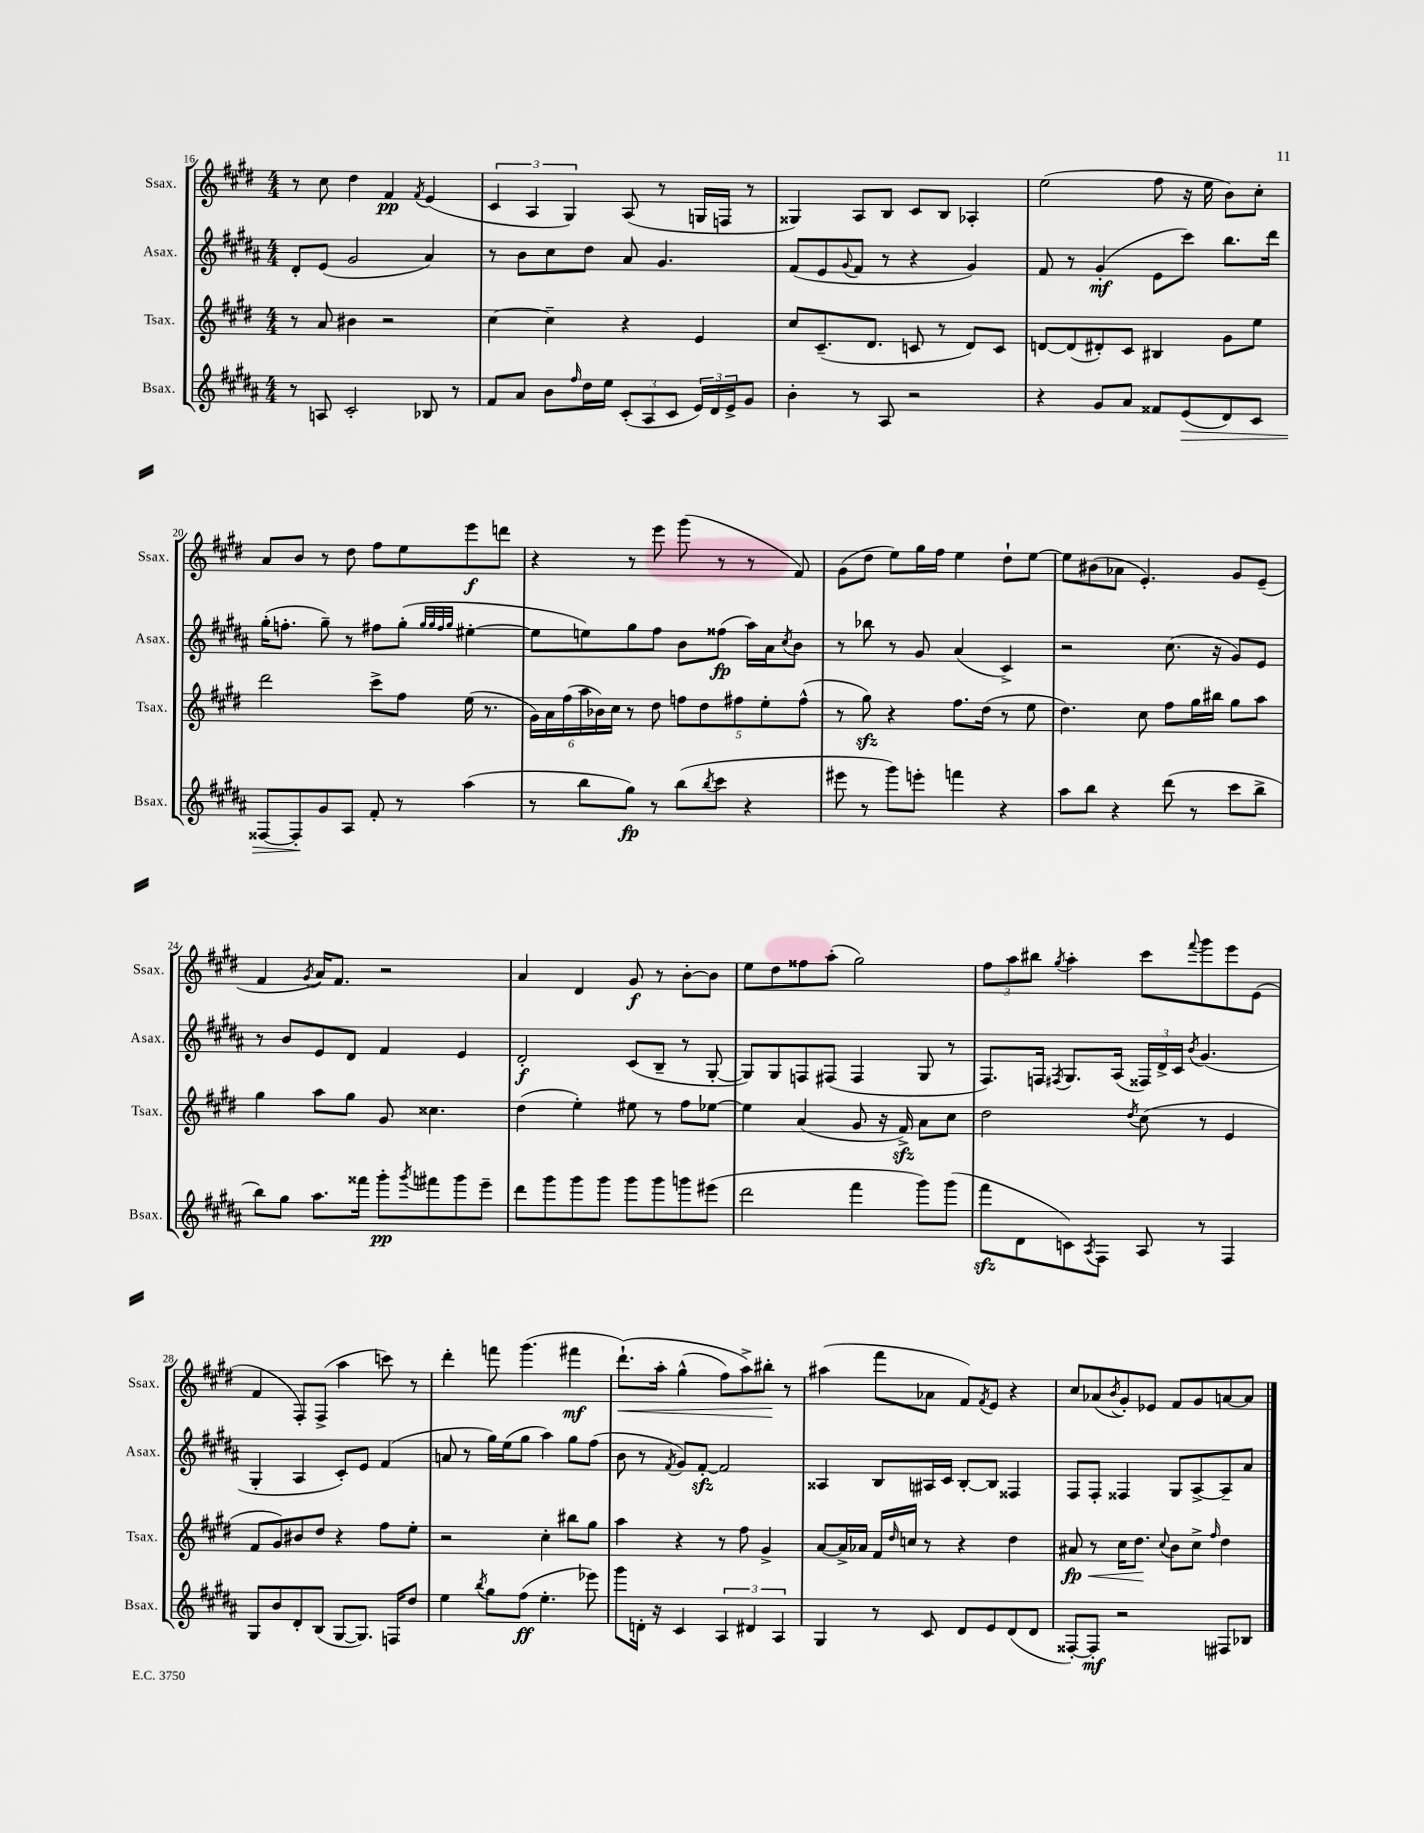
<<
\new StaffGroup <<
\new Staff = "s0" \with { instrumentName = "Ssax." shortInstrumentName = "Ssax." } {
    \clef treble \key e \major \numericTimeSignature \time 4/4
    r8 cis''8 dis''4 fis'4\pp \acciaccatura { fis'8 } e'4( |
    \tuplet 3/2 { cis'4 a4 gis4) } a8( r8 g16 f16 r8 |
    gisis4) a8 b8 cis'8 b8 aes4-. |
    e''2( fis''8 r16 e''16 b'8) cis''8-. |
    a'8 b'8 r8 dis''8 fis''8 e''8 e'''8\f d'''8 |
    r4 r8 e'''8 gis'''8( r8 r8 fis'8) |
    gis'8( dis''8 e''8) gis''16 fis''16 e''4 dis''8-! e''8~ |
    e''8 bis'8( aes'8 e'4.-.) gis'8 e'8--( |
    fis'4 \acciaccatura { gis'8 } a'16) fis'8. r2 |
    a'4 dis'4 gis'8\f r8 b'8~-. b'8 |
    e''8 dis''8 fisis''8 a''8-.( gis''2) |
    \tuplet 3/2 { fis''8 a''8 bis''8 } \acciaccatura { gis''8 } a''4-. cis'''8 \appoggiatura { fis'''8 } gis'''8 e'''8 e'8( |
    fis'4 fis8-.) fis8->( a''4 c'''8) r8 |
    dis'''4-. f'''8 gis'''4.( fis'''4\mf |
    dis'''8.-!\<)\( a''16-. gis''4-^( fis''8) a''8->\) bis''8-.\! r8 |
    ais''4( fis'''8 aes'8 fis'8) \acciaccatura { fis'8 } e'8 r4 |
    cis''8 aes'8( \acciaccatura { b'8 } gis'8-.) ees'8 fis'8 gis'8 a'8~ a'8 \bar "|." |
}
\new Staff = "s1" \with { instrumentName = "Asax." shortInstrumentName = "Asax." } {
    \clef treble \key b \major \numericTimeSignature \time 4/4
    dis'8-. e'8( gis'2 ais'4) |
    r8 b'8 cis''8 dis''8 ais'8 gis'4. |
    fis'8( e'8 \appoggiatura { gis'8 } fis'8 r8 r4 gis'4) |
    fis'8 r8 gis'4-.\mf( e'8 cis'''8) b''8. dis'''16 |
    gis''16-.( f''8.-. gis''8--) r8 fis''8 gis''8-.( \grace { gis''32 gis''32 fis''32 gis''32 } eis''4~-. |
    eis''8 e''8) gis''8 fis''8 b'8 fisis''8\fp( ais''16) ais'16 \acciaccatura { cis''8 } b'8 |
    r8 bes''8 r8 gis'8 ais'4( cis'4->) |
    r2 cis''8.( r16 gis'8) e'8 |
    r8 b'8 e'8 dis'8 fis'4 e'4 |
    dis'2-.\f cis'8( b8-- r8 gis8~-. |
    gis8) gis8 f8 fis8( fis4 gis8 r8 |
    fis8.) f16 \acciaccatura { fis8 } gis8. ais16( \tuplet 3/2 { fisis16) dis'16-> cis'16 } \acciaccatura { b'8 } gis'4.( |
    gis4-. ais4 cis'8-.) e'8 fis'4( |
    a'8 r8 gis''16) e''16( gis''8 ais''4) gis''8 fis''8( |
    b'8 r8 \acciaccatura { fis'8 } gis'8) fis'8~-.\sfz fis'2 |
    aisis4 b8 ais16 cis'16 b8~-. b8 fisis4 |
    fis8 fis8-. fisis4 gis8 ais8~-> ais8-- ais'8 \bar "|." |
}
\new Staff = "s2" \with { instrumentName = "Tsax." shortInstrumentName = "Tsax." } {
    \clef treble \key e \major \numericTimeSignature \time 4/4
    r8 a'8 bis'4 r2 |
    cis''4~ cis''4-- r4 e'4 |
    cis''8 cis'8.--( dis'8. c'8 r8 dis'8) c'8 |
    d'8~ d'8( dis'8-.) cis'8 bis4 gis'8 e''8 |
    dis'''2 cis'''8-> fis''8 e''16( r8. |
    \tuplet 6/4 { gis'16) a'16 fis''16( a''16 bes'16) cis''16 } r8 dis''8 \tuplet 5/4 { f''8 dis''8 fis''8 e''8-. fis''8-^( } |
    r8 gis''8\sfz) r4 fis''8. dis''16( r8 e''8 |
    dis''4.) cis''8 fis''8 gis''16 bis''16 gis''8 a''8 |
    gis''4 a''8 gis''8 gis'8 cisis''4. |
    dis''4( e''4-.) eis''8 r8 fis''8 ees''8~ |
    ees''4 a'4( gis'8 r16 fis'16->\sfz) a'8 cis''8 |
    dis''2 \acciaccatura { dis''8 } cis''8( r8 e'4 |
    fis'8 gis'8) bis'8 dis''8 r4 fis''8 e''8-. |
    r2 cis''4-. bis''8 gis''8 |
    a''4 r4 r8 fis''8 gis'4-> |
    a'8~ a'16-> aes'16 fis'16 \grace { dis''16 } c''16 r8 r4 dis''4 |
    ais'8\fp\< r8 cis''16 dis''8.\! \appoggiatura { cis''8 } b'8 cis''8-> \grace { fis''16 } dis''4 \bar "|." |
}
\new Staff = "s3" \with { instrumentName = "Bsax." shortInstrumentName = "Bsax." } {
    \clef treble \key b \major \numericTimeSignature \time 4/4
    r8 a8 cis'2-. bes8 r8 |
    fis'8 ais'8 b'8 \grace { fis''16 } dis''16 e''16 \tuplet 3/2 { cis'8-.( ais8 cis'8 } \tuplet 3/2 { e'16) dis'16 e'16-> } gis'8 |
    b'4-. r8 ais8 r2 |
    r4 gis'8 ais'8 fisis'8 e'8\>( dis'8) cis'8 |
    fisis8~ fisis8-.\! gis'8 ais8 fis'8-. r8 ais''4( |
    r8 b''8 gis''8\fp) r8 b''8( \acciaccatura { b''8 } cis'''8 r4 |
    eis'''8 r8 gis'''8) e'''8-. f'''4 r4 |
    ais''8 b''8 r4 dis'''8( r8 cis'''8 b''8-> |
    b''8) gis''8 ais''8. fisis'''16 gis'''8-.\pp \acciaccatura { gis'''8 } fis'''8 gis'''8 e'''8-- |
    dis'''8 gis'''8 gis'''8 gis'''8 gis'''8 gis'''8 g'''8 eis'''8( |
    dis'''2 fis'''4 gis'''8) gis'''8( |
    fis'''8\sfz dis'8 c'8) \acciaccatura { ais8 } fis8 ais8 r8 fis4 |
    gis8 b'8 dis'8-. b8( gis8~ gis8.) f16 dis''8 |
    e''4 \acciaccatura { b''8 } gis''8 fis''8\ff( e''4.-. ees'''8) |
    gis'''8 d'16-. r16 cis'4 \tuplet 3/2 { ais4 dis'4 ais4 } |
    gis4 r8 cis'8 dis'8 e'8 dis'8( dis'8 |
    fisis8~-.) fisis8-.\mf r2 fis8 bes8 \bar "|." |
}
>>
>>
\layout { \context { \Score currentBarNumber = #16 } }
